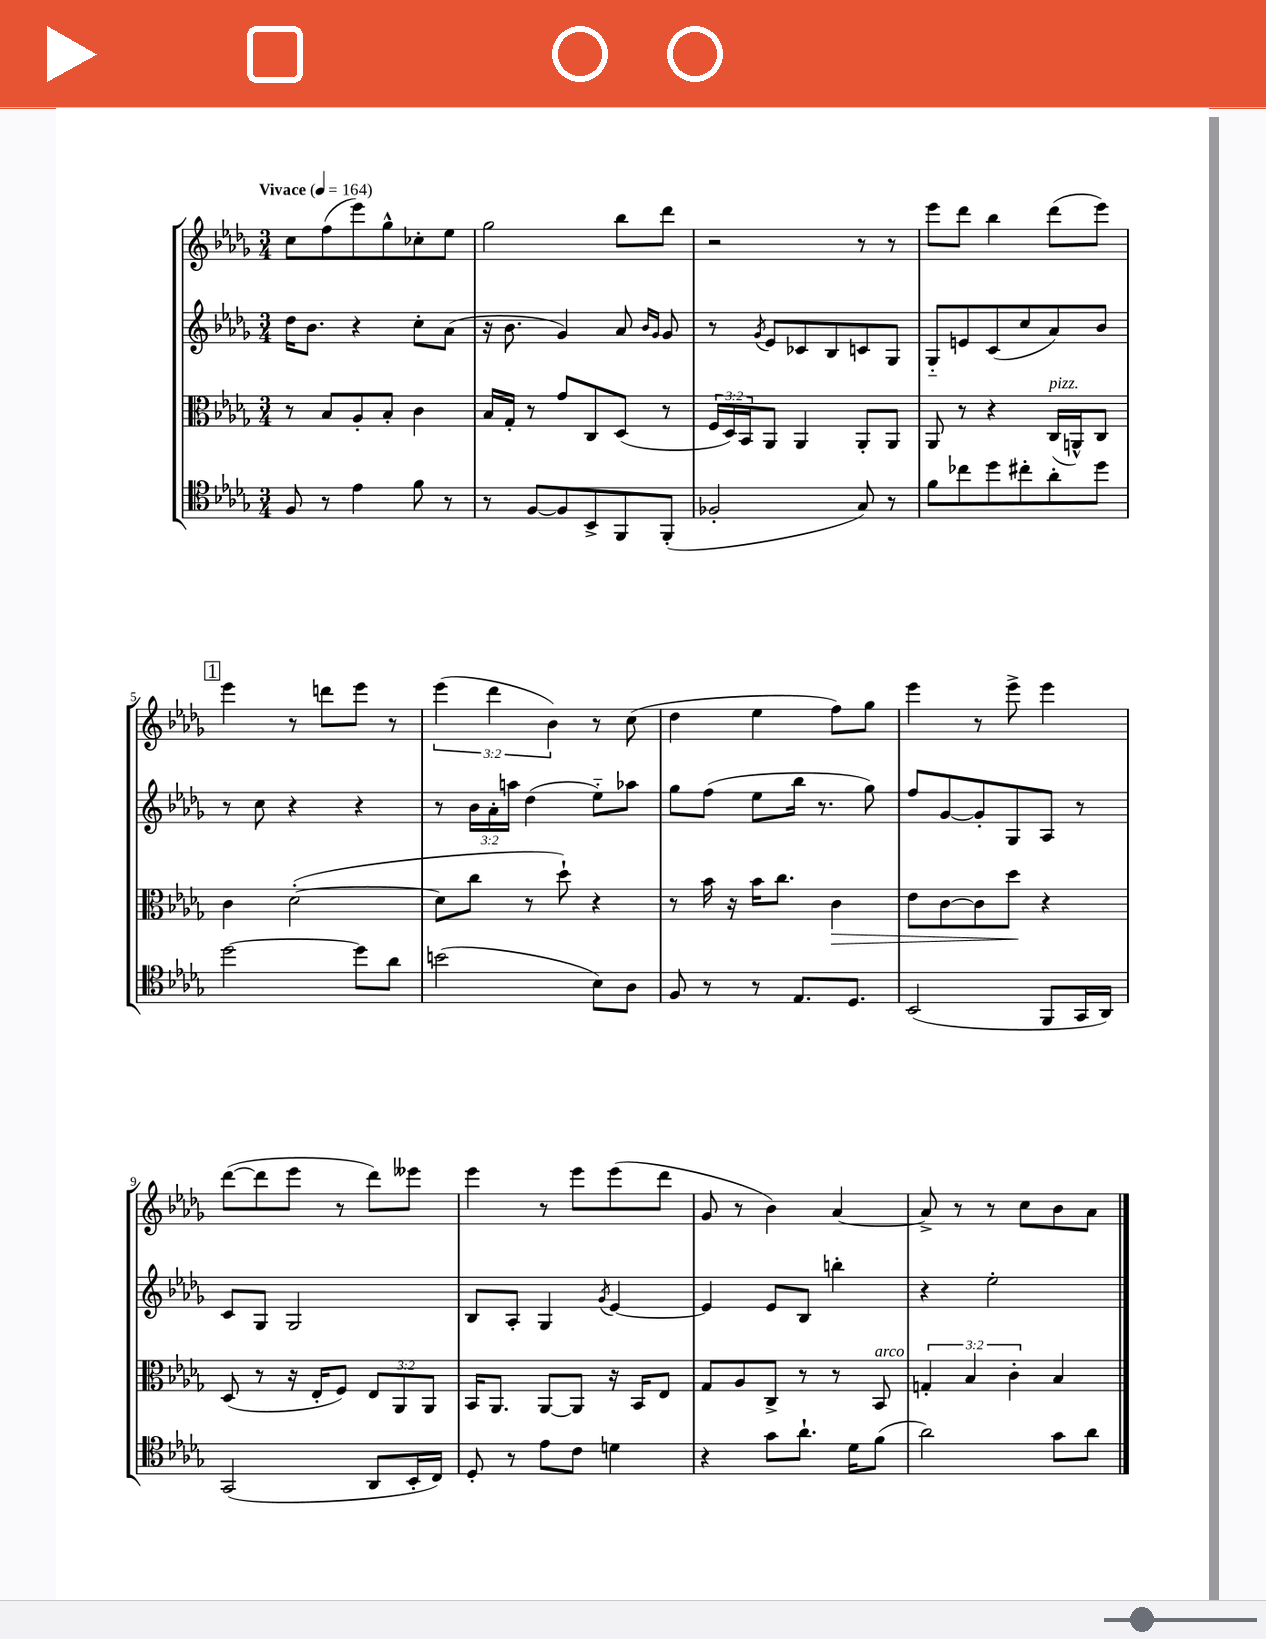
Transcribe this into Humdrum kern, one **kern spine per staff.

**kern	**kern	**kern	**kern
*staff4	*staff3	*staff2	*staff1
*clefC4	*clefC3	*clefG2	*clefG2
*k[b-e-a-d-g-]	*k[b-e-a-d-g-]	*k[b-e-a-d-g-]	*k[b-e-a-d-g-]
*M3/4	*M3/4	*M3/4	*M3/4
*MM164	*MM164	*MM164	*MM164
8F/	8r	16dd-\LK	8cc\L
.	.	8.b-\J	.
8r	8B-/L	.	(8ff\
4e-\	8A-'/	4r	8eee-\)
.	8B-'/J	.	8gg-^^\
8f\	4c\	8cc'\L	8cc-'\
8r	.	(8a-\J	8ee-\J
=	=	=	=
8r	16B-/LL	16r	2gg-\
.	16G-'/JJ	8.b-\	.
[8F/L	8r	.	.
8F/]	8g-/L	4g-/)	.
8BB-^/	8C/	.	.
8FF/	(8D-/J	8a-/	8bb-\L
.	.	16qqb-/LL	.
.	.	16qqg-/JJ	.
(8FF'/J	8r	8g-/	8ddd-\J
=	=	=	=
2F-'/	24F/LL	8r	2r
.	24D-/)	.	.
.	24BB-/J	.	.
.	.	8qg-/	.
.	8AA-/J	8e-/L	.
.	4AA-/	8c-/	.
.	.	8B-/	.
8G-/)	8AA-'/L	8c/	8r
8r	8AA-/J	8G-/J	8r
=	=	=	=
8f\L	8AA-/	8G-'~/L	8eee-\L
8cc-\	8r	8e/	8ddd-\J
8dd-\	4r	(8c/	4bb-\
8cc#'\	.	8cc/	.
8a-'\	(16C/LL	8a-/)	(8ddd-\L
.	16AA^^/J)	.	.
8dd-\J	8C/J	8b-/J	8eee-\J)
=	=	=	=
[2dd-\	4c\	8r	4eee-\
.	.	8cc\	.
.	([2d-'\	4r	8r
.	.	.	8ddd\L
8dd-\]L	.	4r	8eee-\J
8a-\J	.	.	8r
=	=	=	=
(2b\	8d-\]L	8r	(6eee-\
.	8cc\J	24b-\LL	.
.	.	24a-'\	6ddd-\
.	.	24aa\JJ	.
.	8r	(4dd-\	.
.	.	.	6b-\)
.	8dd-`\)	.	.
8B-\L)	4r	8ee-'~\L)	8r
8A-\J	.	8aa-\J	(8cc\
=	=	=	=
8F/	8r	8gg-\L	4dd-\
8r	16b-\	(8ff\J	.
.	16r	.	.
8r	16b-\LK	8ee-\L	4ee-\
.	8.cc\J	.	.
8.E-/L	.	16bb-\Jk	.
.	.	8.r	.
.	4c\	.	8ff\L)
8.D-/J	.	.	.
.	.	8gg-\)	8gg-\J
=	=	=	=
(2BB-/	8e-\L	8ff/L	4eee-\
.	[8c\	[8g-/	.
.	8c\]	8g-'/]	8r
.	8dd-\J	8G-/	8eee-^\
8FF/L	4r	8A-/J	4eee-\
16GG-/L	.	8r	.
16AA-/JJ)	.	.	.
=	=	=	=
(2GG-/	(8D-/	8c/L	([8ddd-\L
.	8r	8G-/J	8ddd-\]
.	16r	2G-/	8eee-\J
.	16E-'/LK	.	.
.	8F/J)	.	8r
8AA-/L	12E-/L	.	8ddd-\L)
.	12AA-/	.	.
16BB-'/L	.	.	8eee--\J
.	12AA-/J	.	.
16C/JJ)	.	.	.
=	=	=	=
8D-'/	16BB-/LK	8B-/L	4eee-\
.	8.AA-/J	.	.
8r	.	8A-'/J	.
8e-\L	[8AA-/L	4G-/	8r
8c\J	8AA-/]J	.	8eee-\L
.	.	8qg-/	.
4d\	16r	[4e-/	(8eee-\
.	16BB-/LK	.	.
.	8E-/J	.	8ddd-\J
=	=	=	=
4r	8G-/L	4e-/]	8g-/
.	8A-/	.	8r
8g-\L	8C^/J	8e-/L	4b-\)
8.a-`\J	8r	8B-/J	.
.	8r	4bb'\	[4a-/
16d-\LK	.	.	.
(8f\J	8BB-/	.	.
=	=	=	=
2a-\)	6G'/	4r	8a-^/]
.	.	.	8r
.	6B-/	.	.
.	.	2ee-'\	8r
.	6c'\	.	.
.	.	.	8cc\L
8g-\L	4B-/	.	8b-\
8a-\J	.	.	8a-\J
==	==	==	==
*-	*-	*-	*-
